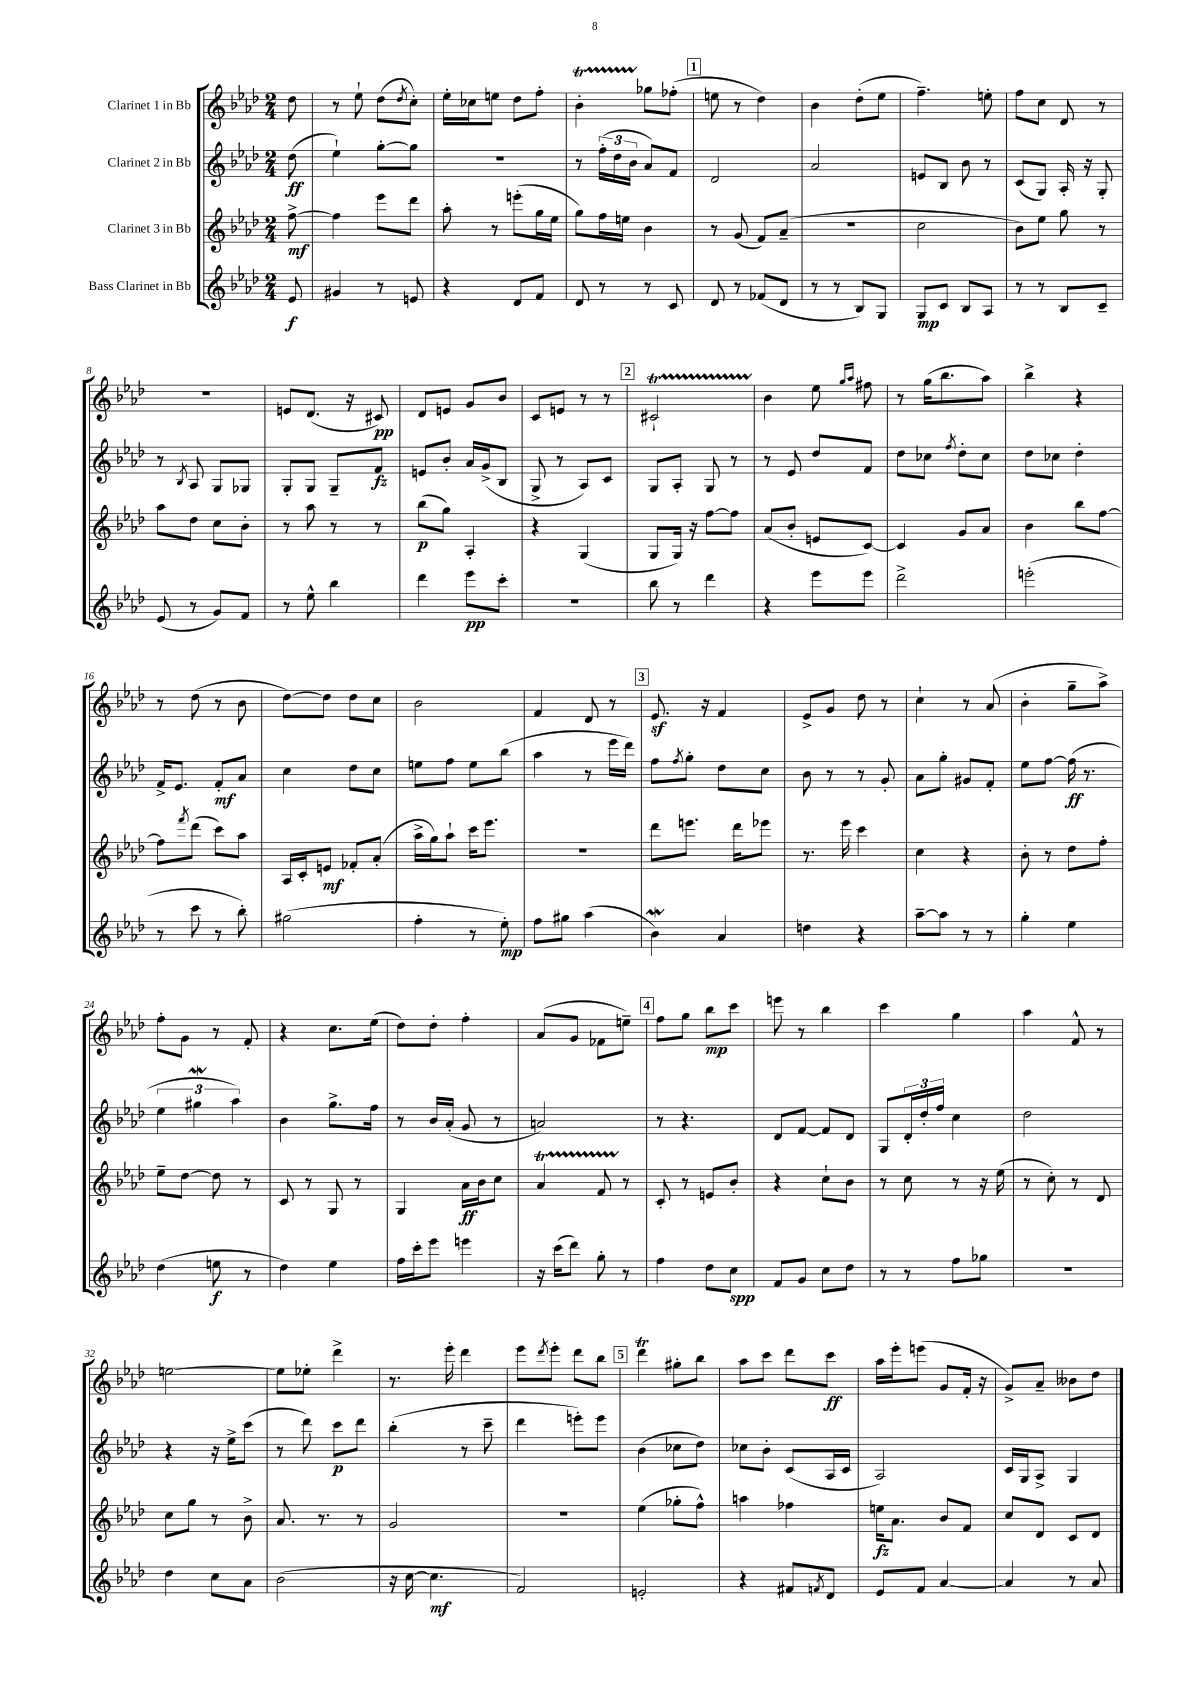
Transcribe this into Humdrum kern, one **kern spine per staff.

**kern	**dynam	**kern	**dynam	**kern	**dynam	**kern	**dynam
*part4	*part4	*part3	*part3	*part2	*part2	*part1	*part1
*staff4	*staff4	*staff3	*staff3	*staff2	*staff2	*staff1	*staff1
*I"Bass Clarinet in Bb	*	*I"Clarinet 3 in Bb	*	*I"Clarinet 2 in Bb	*	*I"Clarinet 1 in Bb	*
*clefG2	*	*clefG2	*	*clefG2	*	*clefG2	*
*k[b-e-a-d-]	*	*k[b-e-a-d-]	*	*k[b-e-a-d-]	*	*k[b-e-a-d-]	*
*M2/4	*	*M2/4	*	*M2/4	*	*M2/4	*
=	=	=	=	=	=	=	=
8e-/	f	[8ff^\	mf	(8dd-\	ff	8dd-\	.
=1	=1	=1	=1	=1	=1	=1	=1
4g#X/	.	4ff\]	.	4ee-`\)	.	8r	.
.	.	.	.	.	.	8ee-`\	.
8r	.	8eee-\L	.	[8gg'\L	.	(8dd-\L	.
.	.	.	.	.	.	8qdd-/	.
8en/	.	8ddd-\J	.	8gg\J]	.	8cc'\J)	.
=2	=2	=2	=2	=2	=2	=2	=2
4r	.	8aa-'\	.	2r	.	16ee-'\LL	.
.	.	.	.	.	.	16cc-X\J	.
.	.	8r	.	.	.	8een\J	.
8d-/L	.	(8eeen'\L	.	.	.	8dd-\L	.
8f/J	.	16gg\L	.	.	.	8ff'\J	.
.	.	16ee-\JJ	.	.	.	.	.
=3	=3	=3	=3	=3	=3	=3	=3
8d-/	.	8gg\L)	.	8r	.	4b-T'\	.
8r	.	16ff\L	.	(24ff'\LL	.	.	.
.	.	.	.	24dd-\	.	.	.
.	.	16een\JJ	.	.	.	.	.
.	.	.	.	24b-\JJ	.	.	.
8r	.	4b-\	.	8a-/L)	.	8gg-X\L	.
8c/	.	.	.	8f/J	.	(8ff-X'\J	.
!!LO:REH:place=s1:t=1
=4	=4	=4	=4	=4	=4	=4	=4
8d-/	.	8r	.	2d-/	.	8een\	.
8r	.	(8g/	.	.	.	8r	.
(8f-X/L	.	8f/L)	.	.	.	4dd-\)	.
8d-/J	.	(8a-~/J	.	.	.	.	.
=5	=5	=5	=5	=5	=5	=5	=5
8r	.	2r	.	2a-/	.	4b-\	.
8r	.	.	.	.	.	.	.
8B-/L)	.	.	.	.	.	(8dd-'\L	.
8G/J	.	.	.	.	.	8ee-\J	.
=6	=6	=6	=6	=6	=6	=6	=6
8G/L	mp	2cc\	.	8en/L	.	4.ff~\)	.
8c/J	.	.	.	8B-/J	.	.	.
8B-/L	.	.	.	8b-\	.	.	.
8A-/J	.	.	.	8r	.	8een'\	.
=7	=7	=7	=7	=7	=7	=7	=7
8r	.	8b-\L)	.	(8c/L	.	8ff\L	.
8r	.	8ee-\J	.	8G/J)	.	8cc\J	.
8B-/L	.	8gg\	.	16A-'/	.	8d-/	.
.	.	.	.	16r	.	.	.
8c~/J	.	8r	.	8G'/	.	8r	.
!!LO:LB:g=z
=8	=8	=8	=8	=8	=8	=8	=8
(8e-/	.	8aa-\L	.	8r	.	2r	.
.	.	.	.	8qB-/	.	.	.
8r	.	8dd-\J	.	8A-/	.	.	.
8g/L)	.	8cc\L	.	8G/L	.	.	.
8f/J	.	8b-'\J	.	8G-X/J	.	.	.
=9	=9	=9	=9	=9	=9	=9	=9
8r	.	8r	.	8G'/L	.	8en/L	.
8ee-^^\	.	8aa-\	.	8G/J	.	(8.d-/J	.
4bb-\	.	8r	.	8G~/L	.	.	.
.	.	.	.	.	.	16r	.
.	.	8r	.	8f/J	fz	8c#X/)	pp
=10	=10	=10	=10	=10	=10	=10	=10
4ddd-\	.	(8bb-\L	p	8en/L	.	8d-/L	.
.	.	8gg\J)	.	8b-'/J	.	8en/J	.
8eee-\L	pp	4A-'/	.	16a-/LL	.	8g/L	.
.	.	.	.	(16g^/J	.	.	.
8ccc'\J	.	.	.	8B-/J	.	8b-/J	.
=11	=11	=11	=11	=11	=11	=11	=11
2r	.	4r	.	8G^/	.	8c/L	.
.	.	.	.	8r	.	8en/J	.
.	.	(4G/	.	8A-/L)	.	8r	.
.	.	.	.	8c/J	.	8r	.
!!LO:REH:place=s1:t=2
=12	=12	=12	=12	=12	=12	=12	=12
8bb-\	.	8G/L	.	8G/L	.	2c#Xt`/	.
8r	.	16G/Jk)	.	8A-'/J	.	.	.
.	.	16r	.	.	.	.	.
4ddd-\	.	[8ff\L	.	8G/	.	.	.
.	.	8ff\J]	.	8r	.	.	.
=13	=13	=13	=13	=13	=13	=13	=13
4r	.	(8a-/L	.	8r	.	4b-\	.
.	.	8b-'/J	.	8e-/	.	.	.
8eee-\L	.	8en/L	.	8dd-/L	.	8ee-\	.
.	.	.	.	.	.	16qqgg/LL	.
.	.	.	.	.	.	16qqaa-/JJ	.
8eee-\J	.	[8c/J)	.	8f/J	.	8ff#X\	.
=14	=14	=14	=14	=14	=14	=14	=14
2ddd-^\	.	4c/]	.	8dd-\L	.	8r	.
.	.	.	.	8cc-X\J	.	(16gg\KL	.
.	.	.	.	.	.	8.bb-\	.
.	.	.	.	8qff/	.	.	.
.	.	8g/L	.	8dd-'\L	.	.	.
.	.	8a-/J	.	8cc-\J	.	8aa-\J)	.
=15	=15	=15	=15	=15	=15	=15	=15
(2eeen'\	.	4b-\	.	8dd-\L	.	4bb-^\	.
.	.	.	.	8cc-X\J	.	.	.
.	.	8bb-\L	.	4dd-'\	.	4r	.
.	.	[8ff\J	.	.	.	.	.
!!LO:LB:g=z
=16	=16	=16	=16	=16	=16	=16	=16
8r	.	8ff\L]	.	16f^/KL	.	8r	.
.	.	.	.	8.e-/J	.	.	.
.	.	8qfff/	.	.	.	.	.
8ccc\	.	(8ddd-\J	.	.	.	(8dd-\	.
8r	.	8ccc\L)	.	8f'/L	mf	8r	.
8bb-'\)	.	8aa-\J	.	8a-/J	.	8b-\	.
=17	=17	=17	=17	=17	=17	=17	=17
(2gg#X\	.	16A-/LL	.	4cc\	.	[8dd-\L)	.
.	.	16c'/J	.	.	.	.	.
.	.	8en/J	mf	.	.	8dd-\J]	.
.	.	8f-X'/L	.	8dd-\L	.	8dd-\L	.
.	.	(8a-'/J	.	8cc\J	.	8cc\J	.
=18	=18	=18	=18	=18	=18	=18	=18
4ff'\	.	16aa-^\LL	.	8een\L	.	2b-\	.
.	.	16gg\J)	.	.	.	.	.
.	.	8aa-`\J	.	8ff\J	.	.	.
8r	.	16ccc\KL	.	8ee\L	.	.	.
.	.	8.eee-\J	.	.	.	.	.
8ee-'\)	mp	.	.	(8bb-\J	.	.	.
=19	=19	=19	=19	=19	=19	=19	=19
8ff\L	.	2r	.	4aa-\	.	4f/	.
8gg#X\J	.	.	.	.	.	.	.
(4aa-\	.	.	.	8r	.	8d-/	.
.	.	.	.	16eee-\LL	.	8r	.
.	.	.	.	16ddd-\JJ)	.	.	.
!!LO:REH:place=s1:t=3
=20	=20	=20	=20	=20	=20	=20	=20
4b-W\)	.	8ddd-\L	.	8ff\L	.	8.e-z/	.
.	.	.	.	8qff/	.	.	.
.	.	8.eeen\J	.	8gg'\J	.	.	.
.	.	.	.	.	.	16r	.
4a-/	.	.	.	8dd-\L	.	4f/	.
.	.	16ddd-\KL	.	.	.	.	.
.	.	8eee-X\J	.	8cc\J	.	.	.
=21	=21	=21	=21	=21	=21	=21	=21
4ddn\	.	8.r	.	8b-\	.	8e-^/L	.
.	.	.	.	8r	.	8g/J	.
.	.	16eee-\	.	.	.	.	.
4r	.	4ccc\	.	8r	.	8dd-\	.
.	.	.	.	8g'/	.	8r	.
=22	=22	=22	=22	=22	=22	=22	=22
[8aa-~\L	.	4cc\	.	8a-\L	.	4cc`\	.
8aa-\J]	.	.	.	8gg'\J	.	.	.
8r	.	4r	.	8g#X/L	.	8r	.
8r	.	.	.	8f'/J	.	(8a-/	.
=23	=23	=23	=23	=23	=23	=23	=23
4gg'\	.	8b-'\	.	8ee-\L	.	4b-'\	.
.	.	8r	.	[8ff\J	.	.	.
4ee-\	.	8dd-\L	.	(16ff\]	ff	8gg~\L	.
.	.	.	.	8.r	.	.	.
.	.	8ff'\J	.	.	.	8aa-^\J)	.
!!LO:LB:g=z
=24	=24	=24	=24	=24	=24	=24	=24
(4dd-\	.	8ee-~\L	.	6ee-\	.	8ff'\L	.
.	.	[8dd-\J	.	.	.	8g\J	.
.	.	.	.	6gg#XW\	.	.	.
8een\	f	8dd-\]	.	.	.	8r	.
.	.	.	.	6aa-\)	.	.	.
8r	.	8r	.	.	.	8f'/	.
=25	=25	=25	=25	=25	=25	=25	=25
4dd-\)	.	8c/	.	4b-\	.	4r	.
.	.	8r	.	.	.	.	.
4ee-\	.	8G/	.	8.gg^\L	.	8.cc\L	.
.	.	8r	.	.	.	.	.
.	.	.	.	16ff\Jk	.	(16ee-\Jk	.
=26	=26	=26	=26	=26	=26	=26	=26
16ff\LL	.	4G/	.	8r	.	8dd-\L)	.
16ccc'\J	.	.	.	.	.	.	.
8eee-\J	.	.	.	16b-/LL	.	8dd-'\J	.
.	.	.	.	(16a-'/JJ	.	.	.
4eeen\	.	16a-\LL	ff	8g/	.	4ff'\	.
.	.	16b-\J	.	.	.	.	.
.	.	8cc\J	.	8r	.	.	.
=27	=27	=27	=27	=27	=27	=27	=27
16r	.	4a-T/	.	2an/)	.	(8a-/L	.
(16ccc\KL	.	.	.	.	.	.	.
8ddd-\J)	.	.	.	.	.	8g/J	.
8gg'\	.	8fTTT/	.	.	.	8f-X\L	.
8r	.	8r	.	.	.	8een~\J)	.
!!LO:REH:place=s1:t=4
=28	=28	=28	=28	=28	=28	=28	=28
4ff\	.	8c'/	.	8r	.	8ff\L	.
.	.	8r	.	4.r	.	8gg\J	.
8dd-\L	.	8en/L	.	.	.	8bb-\L	mp
8cc\J	spp	8b-'/J	.	.	.	8ccc\J	.
=29	=29	=29	=29	=29	=29	=29	=29
8f/L	.	4r	.	8d-/L	.	8eeen\	.
8g/J	.	.	.	[8f/J	.	8r	.
8cc\L	.	8cc`\L	.	8f/L]	.	4bb-\	.
8dd-\J	.	8b-\J	.	8d-/J	.	.	.
=30	=30	=30	=30	=30	=30	=30	=30
8r	.	8r	.	8G/L	.	4ccc\	.
8r	.	8cc\	.	24d-'/L	.	.	.
.	.	.	.	24dd-'/	.	.	.
.	.	.	.	24ff/JJ	.	.	.
8ff\L	.	8r	.	4cc\	.	4gg\	.
8gg-X\J	.	16r	.	.	.	.	.
.	.	(16ee-\	.	.	.	.	.
=31	=31	=31	=31	=31	=31	=31	=31
2r	.	8r	.	2dd-\	.	4aa-\	.
.	.	8cc'\)	.	.	.	.	.
.	.	8r	.	.	.	8f^^/	.
.	.	8d-/	.	.	.	8r	.
!!LO:LB:g=z
=32	=32	=32	=32	=32	=32	=32	=32
4dd-\	.	8cc\L	.	4r	.	[2een\	.
.	.	8gg\J	.	.	.	.	.
8cc\L	.	8r	.	16r	.	.	.
.	.	.	.	16ee-^\KL	.	.	.
8a-\J	.	8b-^\	.	(8ccc\J	.	.	.
=33	=33	=33	=33	=33	=33	=33	=33
(2b-\	.	8.a-/	.	8r	.	8ee\L]	.
.	.	.	.	8ddd-\)	.	8ee-X'\J	.
.	.	8.r	.	.	.	.	.
.	.	.	.	8ccc\L	p	4ddd-^\	.
.	.	8r	.	8ddd-\J	.	.	.
=34	=34	=34	=34	=34	=34	=34	=34
16r	.	2g/	.	(4bb-'\	.	8.r	.
[16cc\	.	.	.	.	.	.	.
4.cc\]	mf	.	.	.	.	.	.
.	.	.	.	.	.	16eee-'\	.
.	.	.	.	8r	.	4ddd-\	.
.	.	.	.	8ccc~\	.	.	.
=35	=35	=35	=35	=35	=35	=35	=35
2f/)	.	2r	.	4ddd-\	.	8eee-\L	.
.	.	.	.	.	.	8qddd-/	.
.	.	.	.	.	.	8eee-'\J	.
.	.	.	.	8eeen'\L)	.	8ddd-\L	.
.	.	.	.	8eee\J	.	8bb-\J	.
!!LO:REH:place=s1:t=5
=36	=36	=36	=36	=36	=36	=36	=36
2en'/	.	(4ee-\	.	(4b-\	.	4ddd-T\	.
.	.	8gg-X'\L	.	8cc-X\L	.	8gg#X'\L	.
.	.	8ff^^\J)	.	8dd-\J)	.	8bb-\J	.
=37	=37	=37	=37	=37	=37	=37	=37
4r	.	4aan\	.	8cc-X\L	.	8aa-\L	.
.	.	.	.	8b-'\J	.	8ccc\J	.
8f#X/L	.	4ff-X\	.	(8c/L	.	8ddd-\L	.
8qfn/	.	.	.	.	.	.	.
8d-/J	.	.	.	16A-/L	.	8ccc\J	ff
.	.	.	.	16c/JJ	.	.	.
=38	=38	=38	=38	=38	=38	=38	=38
8e-/L	.	16een\KL	fz	2A-/)	.	16aa-\LL	.
.	.	8.a-\J	.	.	.	16eee-'\J	.
8f/J	.	.	.	.	.	(8eeen\J	.
[4a-/	.	8b-/L	.	.	.	8g/L	.
.	.	8f/J	.	.	.	16f'/Jk	.
.	.	.	.	.	.	16r	.
=39	=39	=39	=39	=39	=39	=39	=39
4a-/]	.	8cc/L	.	16c/LL	.	8g^/L)	.
.	.	.	.	16G/J	.	.	.
.	.	8d-/J	.	8A-^/J	.	8a-~/J	.
8r	.	8c/L	.	4G/	.	8b--X\L	.
8a-/	.	8d-/J	.	.	.	8dd-\J	.
==	==	==	==	==	==	==	==
*-	*-	*-	*-	*-	*-	*-	*-
